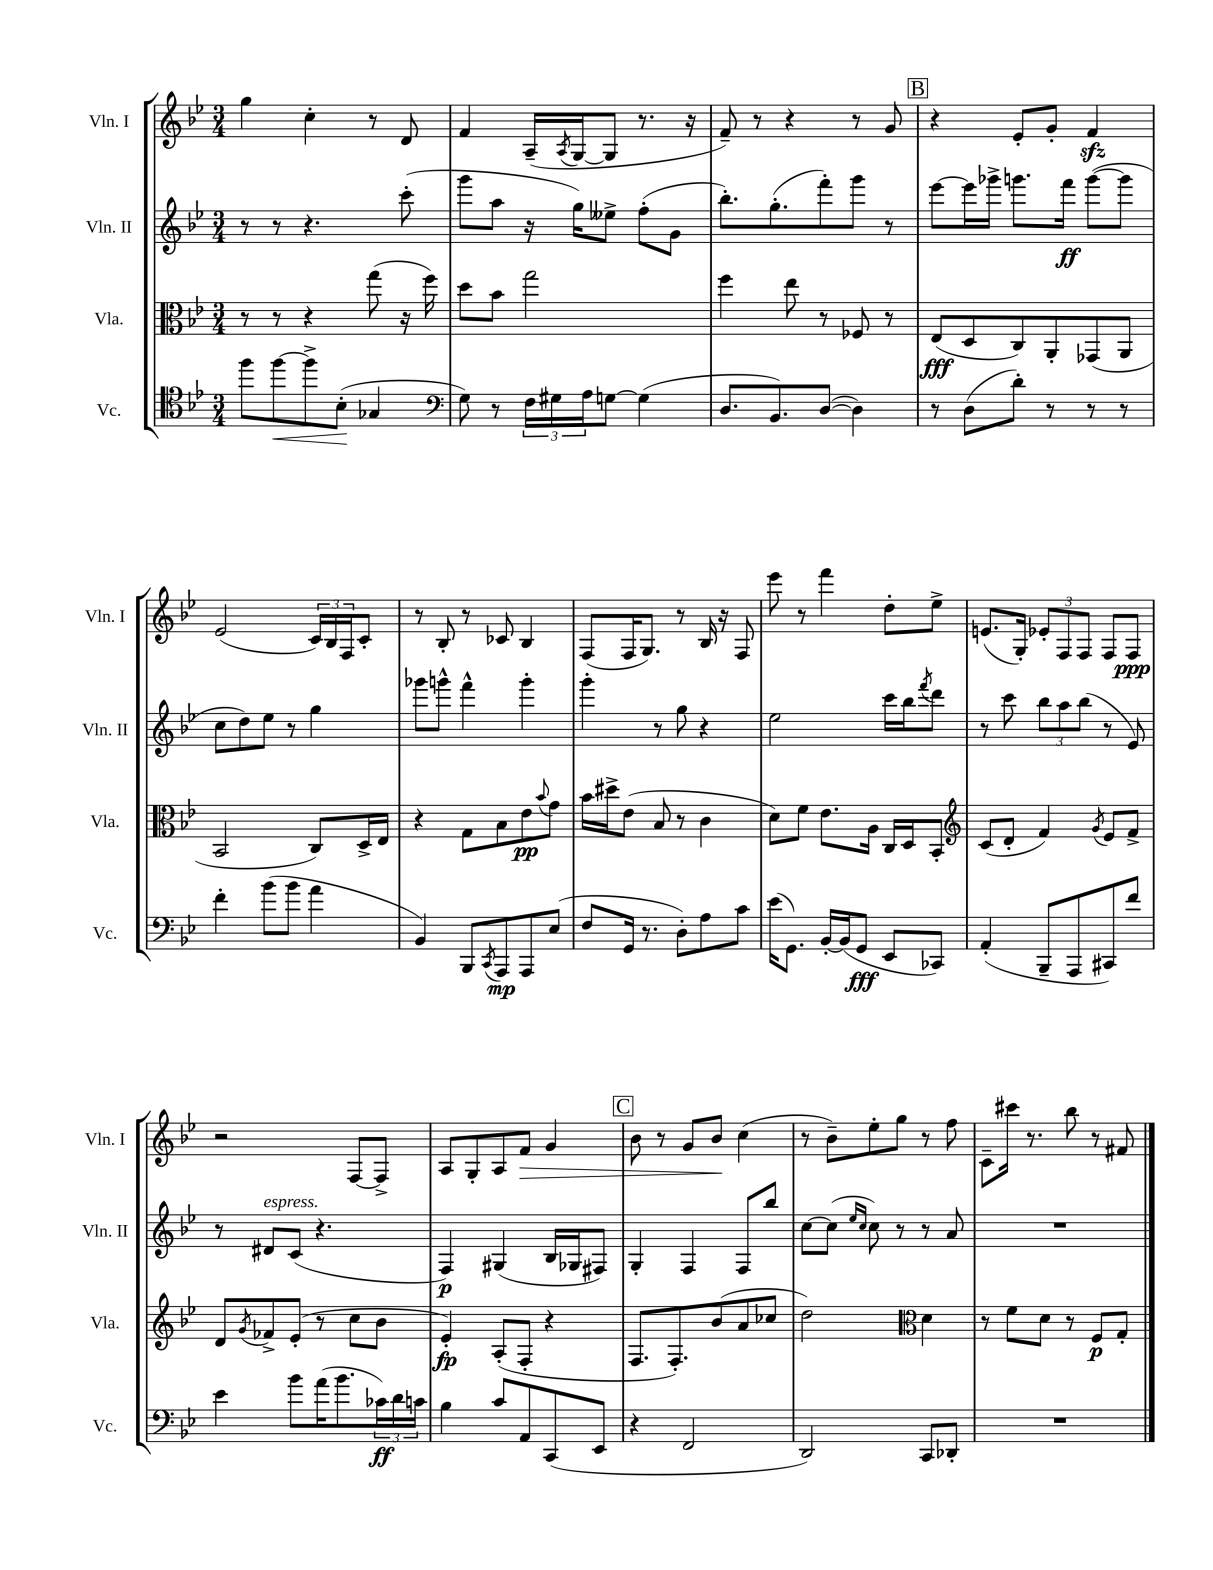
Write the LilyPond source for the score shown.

<<
\new StaffGroup <<
\new Staff = "s0" \with { instrumentName = "Vln. I" shortInstrumentName = "Vln. I" } {
    \clef treble \key bes \major \numericTimeSignature \time 3/4
    g''4 c''4-. r8 d'8 |
    f'4 a16--( \acciaccatura { a8 } g16~ g8 r8. r16 |
    f'8--) r8 r4 r8 g'8 |
    \mark \markup { \box "B" } r4 ees'8-. g'8-. f'4\sfz |
    ees'2( \tuplet 3/2 { c'16) bes16 f16 } c'8-. |
    r8 bes8-. r8 ces'8 bes4 |
    f8( f16 g8.) r8 bes16 r16 f8 |
    ees'''8 r8 f'''4 d''8-. ees''8-> |
    e'8.( g16-.) \tuplet 3/2 { ees'8-. f8 f8 } f8 f8\ppp |
    r2 f8~ f8-> |
    a8 g8-. a8 f'8\> g'4 |
    \mark \markup { \box "C" } bes'8 r8 g'8 bes'8\! c''4( |
    r8 bes'8--) ees''8-. g''8 r8 f''8 |
    c'8-- cis'''16 r8. bes''8 r8 fis'8 \bar "|." |
}
\new Staff = "s1" \with { instrumentName = "Vln. II" shortInstrumentName = "Vln. II" } {
    \clef treble \key bes \major \numericTimeSignature \time 3/4
    r8 r8 r4. c'''8-.( |
    g'''8 a''8 r16 g''16) eeses''8-> f''8-.( g'8 |
    bes''8.-.) g''8.-.( f'''8-.) g'''8 r8 |
    \mark \markup { \box "B" } ees'''8~ ees'''16 ges'''16-> g'''8. f'''16\ff g'''8~( g'''8 |
    c''8 d''8) ees''8 r8 g''4 |
    ges'''8 g'''8-^ f'''4-^ g'''4-. |
    g'''4-. r8 g''8 r4 |
    ees''2 c'''16 bes''16 \acciaccatura { f'''8 } d'''8 |
    r8 c'''8 \tuplet 3/2 { bes''8 a''8 bes''8( } r8 ees'8) |
    r8 dis'8^\markup { \italic "espress." } c'8( r4. |
    f4\p) gis4( bes16 ges16 fis8) |
    \mark \markup { \box "C" } g4-. f4 f8 bes''8 |
    c''8~ c''8( \grace { ees''16 c''16 } c''8) r8 r8 a'8 |
    R2. \bar "|." |
}
\new Staff = "s2" \with { instrumentName = "Vla." shortInstrumentName = "Vla." } {
    \clef alto \key bes \major \numericTimeSignature \time 3/4
    r8 r8 r4 g''8( r16 f''16) |
    d''8 bes'8 g''2 |
    f''4 ees''8 r8 fes8 r8 |
    \mark \markup { \box "B" } ees8\fff( d8 c8) a,8-. ges,8( a,8 |
    bes,2 c8) d16-> ees16 |
    r4 g8 bes8 ees'8\pp \appoggiatura { bes'8 } g'8 |
    bes'16 dis''16-> ees'8( bes8 r8 c'4 |
    d'8) f'8 ees'8. a16 c16 d16 bes,8-. |
    \clef treble c'8( d'8-. f'4) \acciaccatura { g'8 } ees'8 f'8-> |
    d'8 \acciaccatura { g'8 } fes'8-> ees'8-.( r8 c''8 bes'8 |
    ees'4-.\fp) a8-.( f8-. r4 |
    \mark \markup { \box "C" } f8. f8.-.) bes'8( a'8 ces''8 |
    d''2) \clef alto d'4 |
    r8 f'8 d'8 r8 f8\p g8-. \bar "|." |
}
\new Staff = "s3" \with { instrumentName = "Vc." shortInstrumentName = "Vc." } {
    \clef tenor \key bes \major \numericTimeSignature \time 3/4
    f''8 f''8~\< f''8-> bes8-.\!( ges4 |
    \clef bass g8) r8 \tuplet 3/2 { f16 gis16 a16 } g8~ g4( |
    d8. bes,8.) d8~( d4) |
    \mark \markup { \box "B" } r8 d8( d'8-.) r8 r8 r8 |
    f'4-. bes'8( bes'8 a'4 |
    bes,4) bes,,8 \acciaccatura { c,8 } a,,8\mp a,,8 ees8( |
    f8 g,16 r8. d8-.) a8 c'8 |
    ees'16( g,8.) bes,16~-. bes,16( g,8\fff ees,8 ces,8) |
    a,4-.( bes,,8-- a,,8 cis,8) f'8 |
    ees'4 bes'8 a'16( bes'8. \tuplet 3/2 { ces'16\ff) d'16 c'16 } |
    bes4 c'8 a,8 c,8( ees,8 |
    \mark \markup { \box "C" } r4 f,2 |
    d,2) c,8 des,8-. |
    R2. \bar "|." |
}
>>
>>
\layout { \context { \Score \remove "Bar_number_engraver" } }
